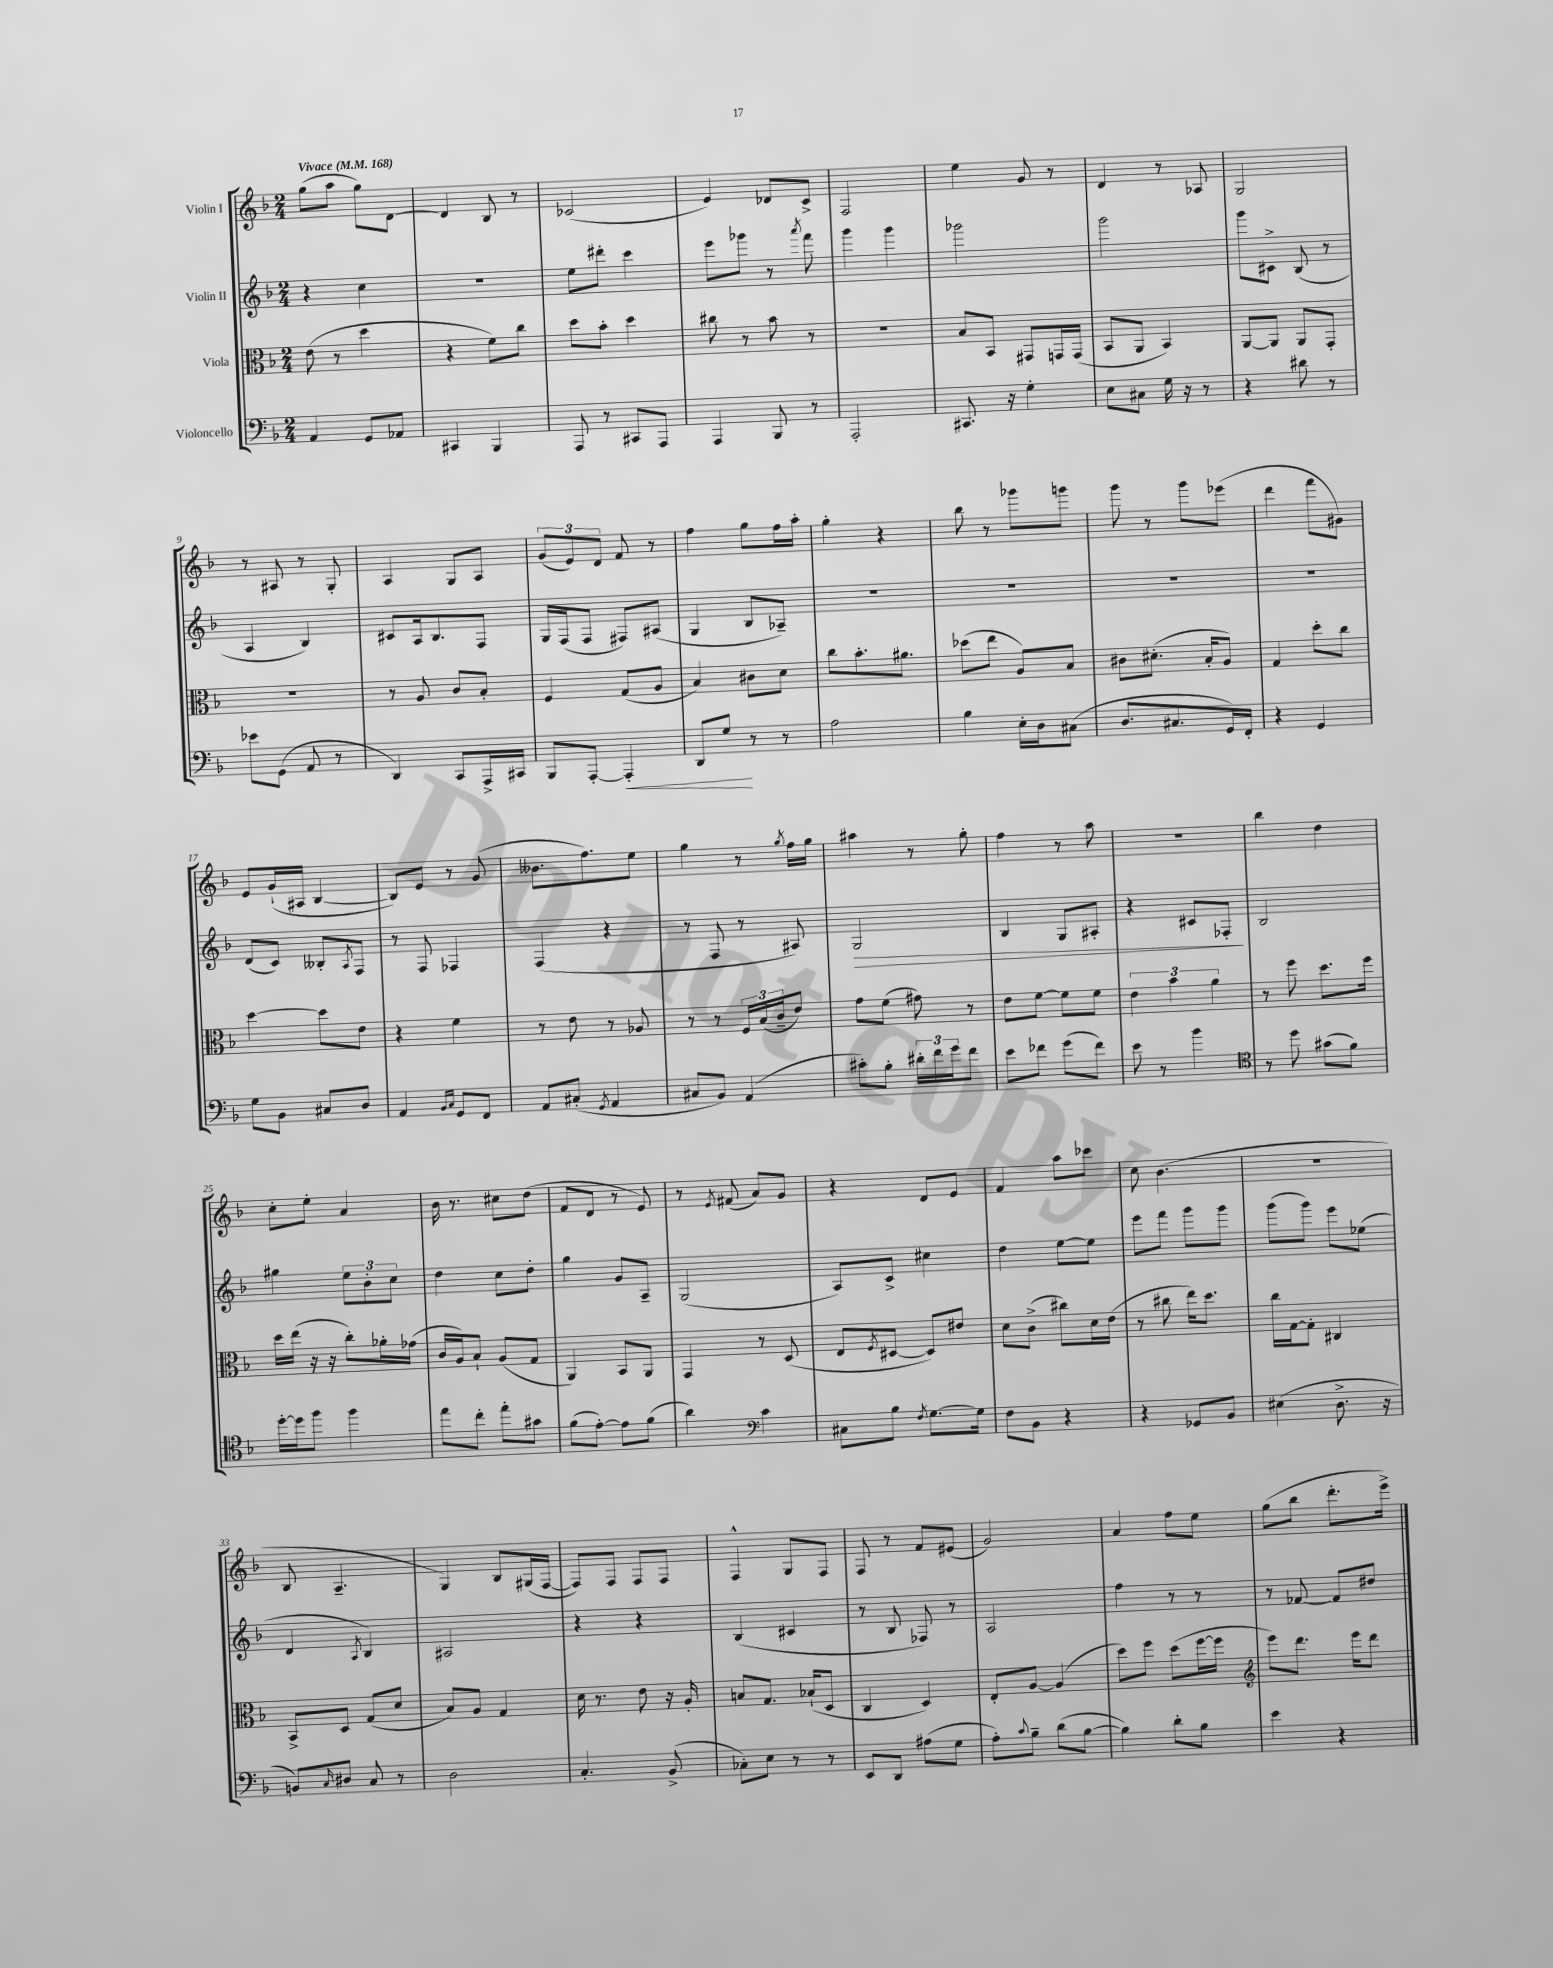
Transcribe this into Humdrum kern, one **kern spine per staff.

**kern	**kern	**kern	**kern
*staff4	*staff3	*staff2	*staff1
*clefF4	*clefC3	*clefG2	*clefG2
*k[b-]	*k[b-]	*k[b-]	*k[b-]
*M2/4	*M2/4	*M2/4	*M2/4
*MM168	*MM168	*MM168	*MM168
4AA	(8e	4r	(8gg
.	8r	.	8aa
8GG	4dd	4cc	8gg)
8AA-	.	.	[8d
=	=	=	=
4CC#	4r	2r	4d]
4BBB-	8f)	.	8B-
.	8cc	.	8r
=	=	=	=
8AAA	8dd	8ee	(2c-
8r	8b-'	8ddd#'	.
8CC#	4dd	4ccc	.
8AAA	.	.	.
=	=	=	=
4AAA	8cc#	8eee	4e)
.	8r	8ggg-	.
8BBB-	8b-	8r	8d-
.	.	8qaaa	.
8r	8r	8fff	8c^
=	=	=	=
2AAA'	2r	4ggg	2F
.	.	4ggg	.
=	=	=	=
8.CC#	8B-	2ggg-	4ee
.	8BB-	.	.
16r	.	.	.
4G'	8GG#	.	8g
.	16GG	.	8r
.	(16GG	.	.
=	=	=	=
8E	8BB-	2ggg	4d
8C#	8AA	.	.
16G	4BB-)	.	8r
16r	.	.	.
8r	.	.	8A-
=	=	=	=
4r	[8AA	8ggg	2G
.	8AA]	8c#^	.
8d#	8AA	(8B-	.
8r	8GG'	8r	.
=	=	=	=
8e-	2r	4A	8r
(8GG	.	.	8A#
8AA	.	4B-)	8r
8r	.	.	8G'
=	=	=	=
4DD)	8r	8c#	4A
.	8A	16A	.
.	.	8.B-	.
8CC	8c	.	8G
16AAA^	8B-'	8F	8A
16CC#	.	.	.
=	=	=	=
8BBB-	4F	16G	(12g
.	.	(16F	.
.	.	.	12e)
[8AAA'	.	8F	.
.	.	.	12d
4AAA']	(8G	8F#)	8f
.	8A	(8A#	8r
=	=	=	=
8DD	4B-)	4G	4ff
8G	.	.	.
8r	8c#	8B-	8gg
8r	8d	8A-~)	16ff
.	.	.	16aa'
=	=	=	=
2A	8cc	2r	4gg'
.	8.b-'	.	.
.	.	.	4r
.	8.a#	.	.
=	=	=	=
4B-	(8dd-	2r	8bb-
.	8ee	.	8r
16E'	8A)	.	8ggg-
16D	.	.	.
(8C#	8B-	.	8ggg
=	=	=	=
8.D	8c#	2r	8ggg
.	(8.d#'	.	8r
8.C#	.	.	.
.	.	.	8ggg
.	16B-'	.	.
16GG)	8A)	.	(8eee-
16FF'	.	.	.
=	=	=	=
4r	4G	2r	4ddd
4GG	8dd'	.	8fff
.	8cc	.	8g#)
=	=	=	=
8G	[4dd	(8d	8e
8BB-	.	8c)	(16g`
.	.	.	16A#
8C#	8dd]	8B--'	[4B-
.	.	8qA	.
8D	8e	8F	.
=	=	=	=
4AA	4r	8r	8B-])
.	.	8F	8e
16qqBB-	.	.	.
16qqC	.	.	.
8GG	4f	4F-	8r
8FF	.	.	(8g
=	=	=	=
8AA	8r	(4F	8.b--
(8C#'	8e	.	.
.	.	.	8.ff)
8qGG	.	.	.
4AA	8r	4r	.
.	8A-	.	8ee
=	=	=	=
8C#	8r	8r	4gg
8BB-)	8r	8F	.
(4AA	24F	8r	8r
.	(24B-	.	.
.	24c~	.	.
.	.	.	8qgg
.	8e)	8A#)	16ff
.	.	.	16gg
=	=	=	=
8c#')	8g	2G	4aa#
8B-'	(8f	.	.
24d#'	8g#)	.	8r
24f	.	.	.
24g	.	.	.
8f	8r	.	8gg'
=	=	=	=
8e	8e	4B-	4ff
8f-	[8f	.	.
(8g	8f]	8G	8r
8f-)	8f	8A#'	8aa
=	=	=	=
8e	6e	4r	2r
8r	.	.	.
.	6b-	.	.
4b-	.	8c#	.
.	6a	.	.
.	.	8F-'	.
=	=	=	=
*clefC4	*	*	*
8r	8r	2B-	4bb-
8dd	8ff	.	.
(8g#	8.dd	.	4dd
8f)	.	.	.
.	16ff	.	.
=	=	=	=
[16dd'	16dd	4gg#	8cc'
16dd]	(16ee	.	.
8ff	16r	.	8ee'
.	16r	.	.
4ff	8cc')	12ee	4a
.	.	12b-'	.
.	16a-'	.	.
.	.	12cc	.
.	(16g-	.	.
=	=	=	=
8ee	16c	4dd	16b-
.	16A)	.	8.r
8cc'	8B-`	.	.
8ee'	(8A	8cc	8cc#
8g#	8G	8dd'	(8dd
=	=	=	=
(8f	4AA)	4gg	8f
[8e')	.	.	8d
8e]	8BB-	8g	8r
(8f	8AA	8A~	8e)
=	=	=	=
4a)	4GG	(2G	8r
.	.	.	8qe
.	.	.	(8f#
*clefF4	*	*	*
4c	8r	.	8a)
.	(8D	.	8g
=	=	=	=
8C#	8E	8A)	4r
.	8qF	.	.
8B-	[8D#	8c^	.
8qF	.	.	.
[8.G	8D#])	4cc#	8d
.	8e#	.	8e
16G]	.	.	.
=	=	=	=
8F	8d	4dd	4f
8BB-	(8c^	.	.
4r	8cc#)	[8ee	8aa
.	16d	8ee]	8ccc-
.	(16e	.	.
=	=	=	=
4r	8r	8eee	8cc
.	8cc#	8fff	(4.b-
8GG-	16ee)	8ggg	.
.	8.dd	.	.
8BB-	.	8ggg	.
=	=	=	=
(4E#	16cc	(8ggg	2r
.	[16G	.	.
.	8G']	8ggg)	.
8.D^	4C#	8eee	.
.	.	(8ee-	.
16r	.	.	.
=	=	=	=
8BB)	8BB-^	4d	8B-
16qqC	.	.	.
8D#	8D	.	4.A~
.	.	8qA	.
8C	(8G	4B-)	.
8r	8d	.	.
=	=	=	=
2D	8B-)	2A#	4G)
.	8A	.	.
.	4G	.	8B-
.	.	.	(16G#
.	.	.	[16F
=	=	=	=
4.C'	16d	4r	8F])
.	8.r	.	.
.	.	.	8F
.	8e	4r	8F
(8BB-^	16r	.	8F
.	16A'	.	.
=	=	=	=
8C-')	8B	(4B-	4F^^
8E	8.G	.	.
8r	.	4c#	8G
.	(16B-`	.	.
8r	8D	.	8F
=	=	=	=
8EE	4C	8r	8F
8DD	.	8B-	8r
(8A#	4D)	8F-)	8f
8G	.	8r	(8e#
=	=	=	=
8A')	8E'	2A	2g)
8qqc	.	.	.
8B-~	[8A	.	.
(8d	(4A]	.	.
[8B-	.	.	.
=	=	=	=
4B-])	8dd)	4ff	4a
.	8ff	.	.
8d'	(8dd	8r	8ff
8B-	[16ff	8r	8ee
.	16ff]	.	.
=	=	=	=
*	*clefG2	*	*
4e	8eee)	8r	(8gg
.	8.ddd	[8f-	8bb-
4r	.	8f-]	8.ddd'
.	16eee	.	.
.	8ddd	8dd#	.
.	.	.	16eee^)
==	==	==	==
*-	*-	*-	*-
